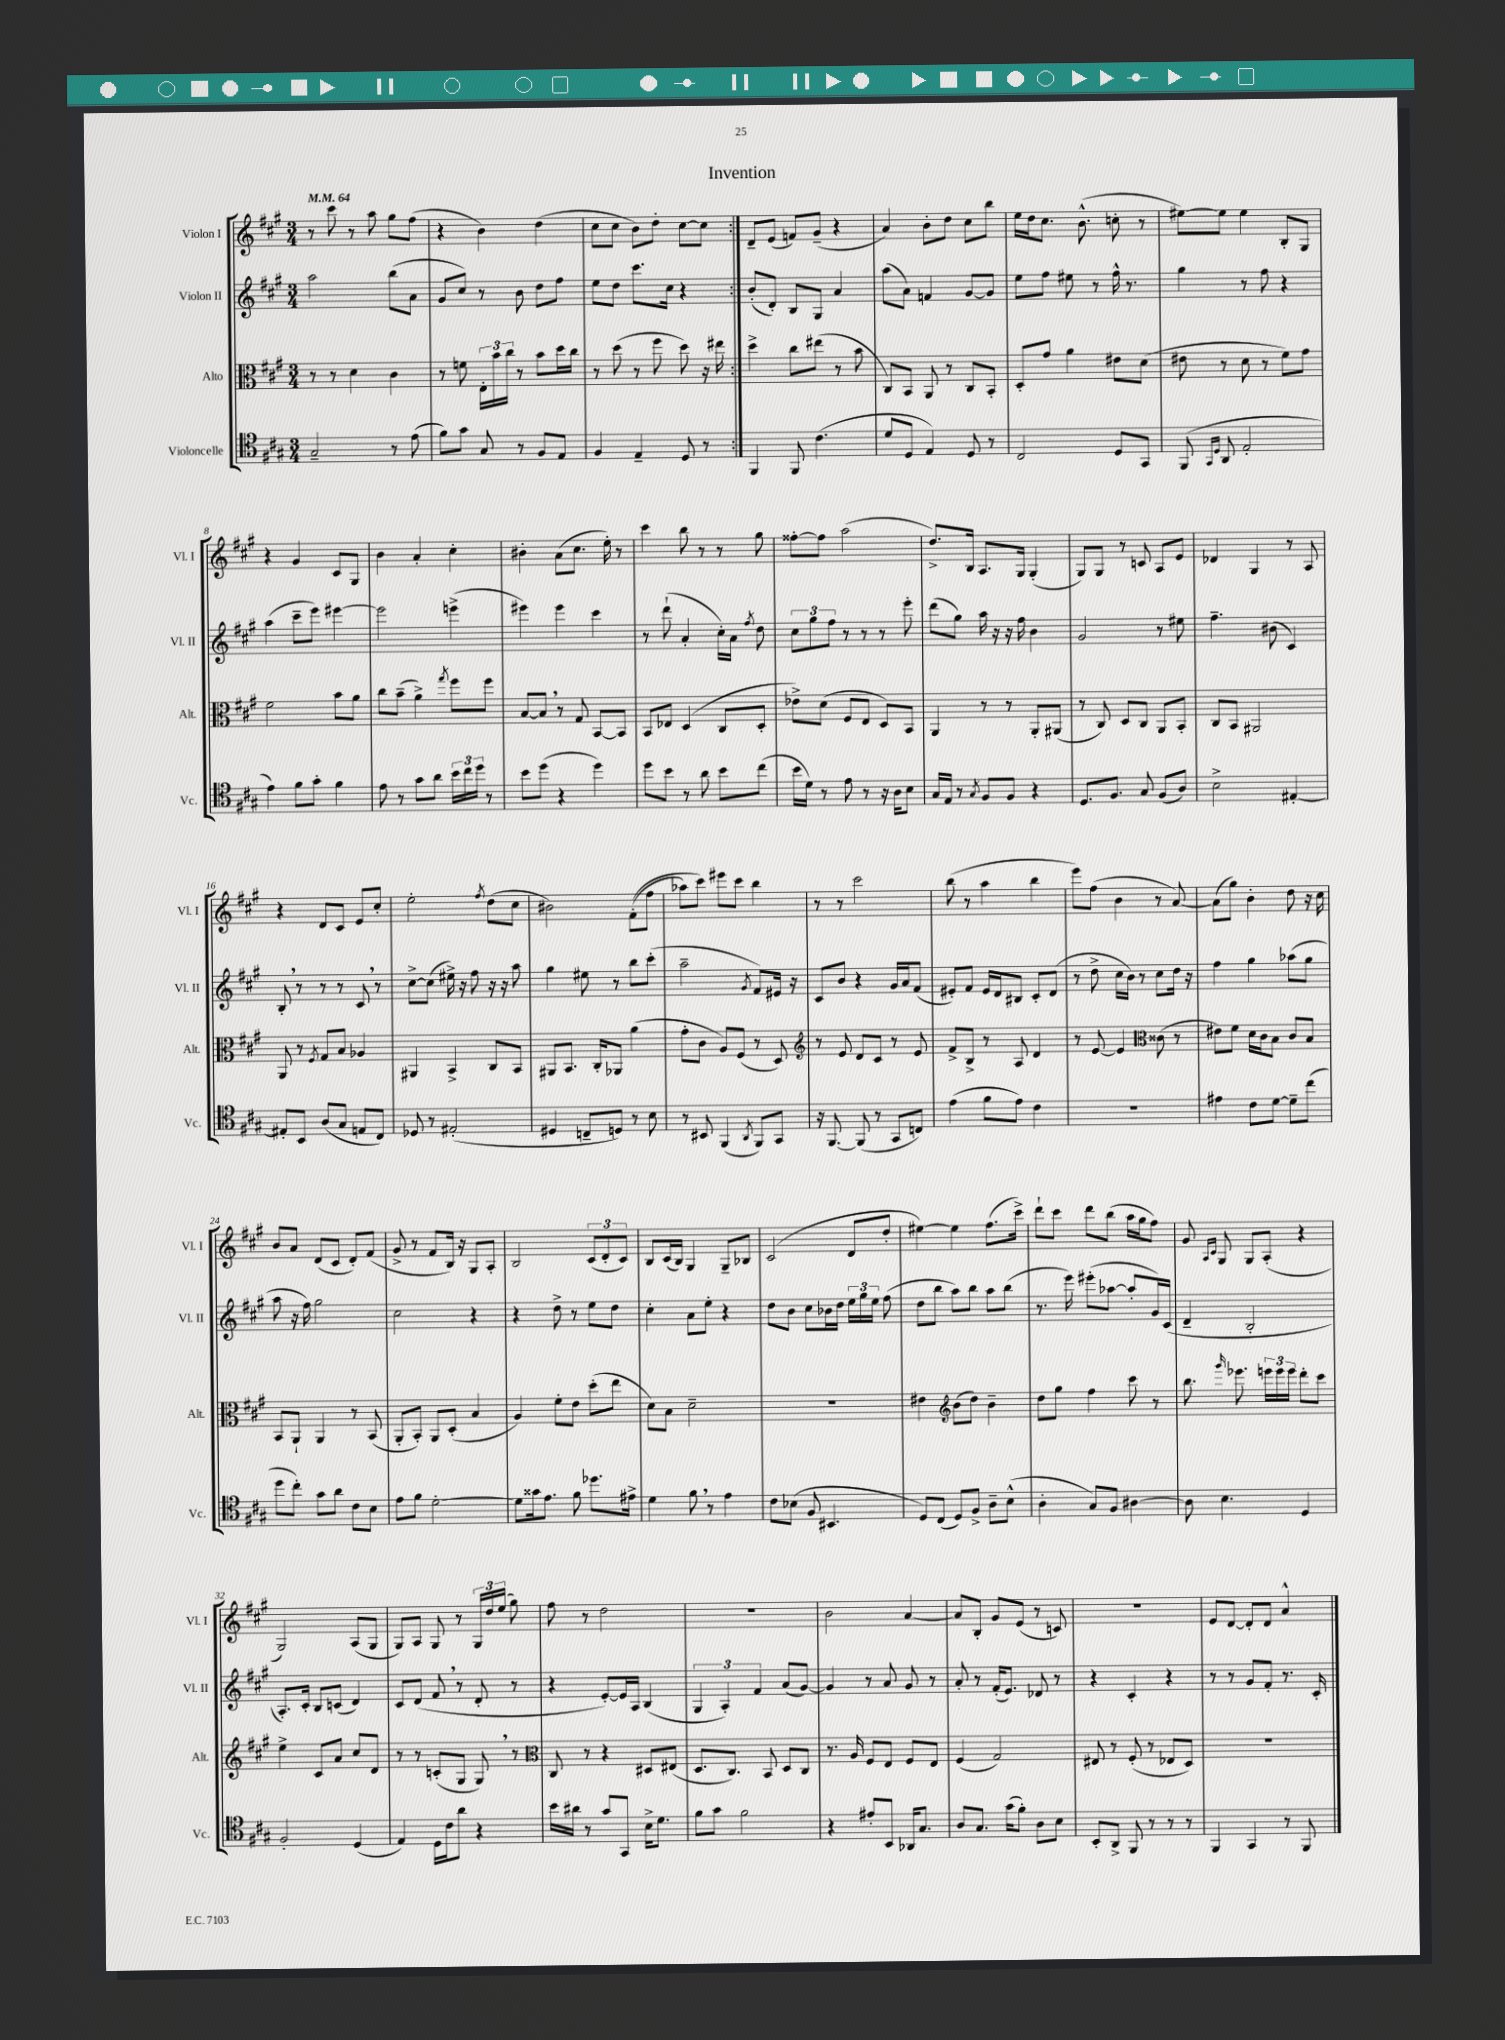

**kern	**kern	**kern	**kern
*part4	*part3	*part2	*part1
*staff4	*staff3	*staff2	*staff1
*I"Violoncelle	*I"Alto	*I"Violon II	*I"Violon I
*I'Vc.	*I'Alt.	*I'Vl. II	*I'Vl. I
*clefC4	*clefC3	*clefG2	*clefG2
*k[f#c#g#]	*k[f#c#g#]	*k[f#c#g#]	*k[f#c#g#]
*M3/4	*M3/4	*M3/4	*M3/4
*MM64	*MM64	*MM64	*MM64
=1	=1	=1	=1
2G#~/	8r	2aa\	8r
.	8r	.	8ccc#\
.	4d\	.	8r
.	.	.	8aa\
8r	4c#\	(8bb\L	8gg#\L
(8e\	.	8a\J	(8ff#\J
=2	=2	=2	=2
8f#\L)	8r	8g#/L	4r
8g#\J	8fn\	8cc#/J)	.
8G#/	24E'\LL	8r	4b\)
.	24b\	.	.
.	24cc#\JJ	.	.
8r	8r	8b\	.
8F#/L	8b\L	8dd\L	(4dd\
8E/J	16dd\L	8ff#\J	.
.	16cc#\JJ	.	.
=3	=3	=3	=3
4F#/	8r	8ee\L	8cc#\L
.	(8dd\	8dd\J	8cc#\J
4E~/	8r	8.ccc#\L	8b\L)
.	8ff#\	.	8dd'\J
.	.	16cc#\Jk	.
8D/	8dd\)	4r	[8cc#\L
8r	16r	.	8cc#\J]
.	16ee#X\	.	.
=4:|!	=4:|!	=4:|!	=4:|!
4FF#/	4dd^\	(8b'/L	8d~/L
.	.	8d'/J)	(8e/J
8FF#/	8cc#\L	8B/L	8fn/L)
(4.c#\	(8ee#X\J	8G#/J	(8g#~/J
.	8r	4a/	4r
.	8b\	.	.
=5	=5	=5	=5
8d/L	8C#/L)	(8aa\L	4a/)
8D/J	8BB/J	8a\J)	.
4E/)	8AA/	4fn/	8b'\L
.	8r	.	8dd\J
8D/	8C#/L	[8g#/L	8cc#\L
8r	8BB'/J	8g#/J]	8bb\J
=6	=6	=6	=6
2C#/	8D'/L	8ee\L	16ee\LL
.	.	.	16dd\J
.	8g#/J	8ff#\J	8.cc#\J
.	4a\	8ee#X\	.
.	.	.	(8.b^^\
.	.	8r	.
8D/L	8e#X\L	16ff#^^\	8ccn'\
.	.	8.r	.
8GG#/J	(8d\J	.	8r
=7	=7	=7	=7
(8FF#/	8e#X\	4gg#\	[8ee#X\L)
16qqGG#/LL	.	.	.
16qqD/JJ	.	.	.
8AA/	8r	.	8ee#\J]
2E'/	8d\	8r	4ee#\
.	8r	8ff#\	.
.	8f#\L)	4r	8B'/L
.	8g#\J	.	8G#/J
!!LO:LB:g=z
=8	=8	=8	=8
4e\)	2f#\	(4aa\	4r
8f#\L	.	8ccc#~\L	4g#/
8g#'\J	.	8eee\J)	.
4f#\	8b\L	[4eee#X\	8c#/L
.	8a\J	.	8G#/J
=9	=9	=9	=9
8e\	8cc#\L	2eee#\]	4b\
8r	(8b~\J	.	.
8g#\L	4a^\)	.	4a'/
8a\J	.	.	.
.	8qgg#/	.	.
24b\LL	8ff#\L	(4eeen^\	4cc#'\
24cc#\	.	.	.
24dd\JJ	.	.	.
8r	8ff#\J	.	.
=10	=10	=10	=10
8b\L	[8B/L	4eee#X\)	4b#X'\
(8dd\J	8B,/J]	.	.
4r	8r	4eee#\	(8a\L
.	8G#/	.	8.cc#\J
4dd\)	[8BB/L	4ccc#\	.
.	.	.	16ee'\)
.	8BB/J]	.	8r
=11	=11	=11	=11
8dd\L	8BB/L	8r	4ccc#\
8b\J	8E-X/J	(8ddd`\	.
8r	(4D/	4a'/	8bb\
8a\	.	.	8r
8b\L	8C#/L	16cc#'\LL)	8r
.	.	16a\JJ	.
.	.	8qff#/	.
(8cc#\J	8D'/J	8dd\	8gg#\
=12	=12	=12	=12
16b\LL	8e-X^\L)	12cc#\L	[8ff##X'\L
16d\JJ)	.	.	.
.	.	12gg#\	.
8r	(8d\J	.	8ff##\J]
.	.	12ff#\J	.
8e\	8F#/L	8r	(2aa\
8r	8E/J	8r	.
16r	8D/L)	8r	.
16A\KL	.	.	.
8B\J	8BB/J	8eee'\	.
=13	=13	=13	=13
16G#/LL	4AA/	(8ddd\L	8.dd^/L)
16E/JJ	.	.	.
8r	.	8gg#\J)	.
.	.	.	16B/Jk
8qG#/	.	.	.
8F#/L	8r	16aa\	8.A/L
.	.	16r	.
8F#/J	8r	16r	.
.	.	16ff#\	16G#/Jk
4r	8AA'/L	4b\	(4G#'/
.	(8AA#X/J	.	.
=14	=14	=14	=14
8.D/L	8r	2g#/	8G#/L)
.	8C#/)	.	8G#/J
8.F#/J	.	.	.
.	8D/L	.	8r
8G#/	8C#/J	.	8cn/
(8F#/L	8AA/L	8r	8A/L
8A/J)	8BB'/J	8ee#X\	8e/J
=15	=15	=15	=15
2B^\	8C#/L	4.ff#~\	4d-X/
.	8BB/J	.	.
.	2AA#X/	.	4G#/
.	.	(8b#X\	.
[4E#X'/	.	4c#/)	8r
.	.	.	8A/
!!LO:LB:g=z
=16	=16	=16	=16
8E#X'/L]	8AA/	8B',/	4r
8BB/J	8r	8r	.
.	8qF#/	.	.
(8A/L	8G#/L	8r	8d/L
8G#/J	8B/J	8r	8c#/J
8En/L	4A-X/	8c#,/	8e/L
8C#/J)	.	8r	8cc#'/J
=17	=17	=17	=17
8D-X/	4AA#X/	[8cc#^\L	2ee'\
8r	.	(8cc#\J]	.
(2E#X'/	4BB^/	16ee#X^\)	.
.	.	16r	.
.	.	8ff#\	.
.	.	.	8qff#/
.	8C#/L	16r	(8dd\L
.	.	16r	.
.	8BB/J	8aa\	8cc#\J
=18	=18	=18	=18
4D#X/	8AA#X/L	4gg#\	2b#X\)
.	8.BB/J	.	.
8Cn~/L	.	8ee#X\	.
.	16C#'/KL	.	.
8Dn/J)	8AA-X/J	8r	.
8r	(4a\	8bb\L	((8f#'\L
8B\	.	(8ccc#'\J	8ff#\J
=19	=19	=19	=19
8r	8g#'\L	2aa~\	8aa-X\L)
8BB#X/	8c#\J	.	8ccc#\J)
(4FF#/	8A/L)	.	8eee#X\L
.	(8F#/J	.	8ccc#\J
8qAA/	.	8qg#/	.
8FF#/L)	8r	8f#/L)	4bb\
8GG#/J	8D/)	16e#X/Jk	.
.	.	16r	.
=20	=20	=20	=20
*	*clefG2	*	*
16r	8r	8c#/L	8r
[8.FF#/	.	.	.
.	8e/	8b/J	8r
(8FF#/]	8d/L	4r	2ccc#\
8r	8c#/J	.	.
8GG#/L	8r	16g#/LL	.
.	.	16a/J	.
8Cn/J)	8e/	(8f#/J	.
=21	=21	=21	=21
(4e\	8f#^/L	8e#X'/L)	(8bb\
.	8B^/J	8f#/J	8r
8f#\L	8r	16e#/LL	4aa\
.	.	16d/J	.
8e\J)	8A/	8B#X/J	.
4c#\	4d/	8c#'/L	4bb\
.	.	(8d/J	.
=22	=22	=22	=22
2.r	8r	8r	8eee\L)
.	[8e/	8dd^\	(8ff#\J
.	4e/]	16cc#\LL	4b\
.	.	16b\JJ)	.
.	.	8r	.
*	*clefC3	*	*
.	(8c##X\	8cc#\L	8r
.	8r	16dd\Jk	[8a/)
.	.	16r	.
=23	=23	=23	=23
4e#X\	8e#X\L)	4ff#\	(8a\L]
.	8f#\J	.	8gg#\J)
8c#\L	16d\LL	4gg#\	4b'\
.	16c#\J	.	.
[8d\J	8B\J	.	.
8d~\L]	8c#/L	(8aa-X\L	8dd\
(8cc#\J	8B/J	8gg#\J	16r
.	.	.	16cc#\
!!LO:LB:g=z
=24	=24	=24	=24
8dd\L	8BB/L	8aa\	8b/L
8cc#'\J)	8AA`/J	16r	8a/J
.	.	16ff#\)	.
8g#\L	4AA/	2gg#\	(8d/L
8a\J	.	.	8c#/J
8c#\L	8r	.	8d'/L)
8B\J	(8BB/	.	(8f#/J
=25	=25	=25	=25
8e\L	8AA'/L	2cc#\	8g#^/
8f#\J	8BB'/J)	.	8r
[2d'\	8AA/L	.	8f#/L
.	(8D'/J	.	16B/Jk)
.	.	.	16r
.	4B/	4r	8G#/L
.	.	.	8A'/J
=26	=26	=26	=26
8d\L]	4A/)	4r	2B/
16g##X\k	.	.	.
8.e\J	.	.	.
.	8f#'\L	8dd^\	.
8f#\	8e\J	8r	.
8.dd-X\L	(8dd'\L	8ee\L	(12c#/L
.	.	.	12d'/
.	8ee\J	8dd\J	.
.	.	.	12c#/J)
16e#X^\Jk	.	.	.
=27	=27	=27	=27
4d\	8d\L)	4cc#'\	8B/L
.	8B\J	.	(16c#/L
.	.	.	16B/JJ)
8f#,\	2d~\	8a\L	4G#/
8r	.	8ee'\J	.
4e\	.	4r	8G#~/L
.	.	.	8B-X/J
=28	=28	=28	=28
8c#\L	2.r	8dd\L	(2c#/
(8B-X\J	.	8b\J	.
8F#/	.	8cc#\L	.
4.BB#X/	.	16b-X\L	.
.	.	16dd\JJ	.
.	.	24ee\LL	8d/L
.	.	24gg#\	.
.	.	24ee\JJ	.
.	.	(8ff#\	8dd'/J
=29	=29	=29	=29
8D/L)	4e#X\	8dd\L	[4ee#X\)
(8C#/J	.	8bb\J	.
*	*clefG2	*	*
8D/L)	(8b\L	8aa\L)	4ee#\]
8F#^/J	8dd\J)	8bb\J	.
8A~\L	4b~\	8aa\L	(8.ff#\L
(8B^^\J	.	(8bb\J	.
.	.	.	16ccc#^\Jk)
=30	=30	=30	=30
4A'\	8dd\L	8.r	8ddd`\L
.	8gg#\J	.	8ccc#\J
.	.	16eee\)	.
8G#/L)	4ff#\	(8eee#X'\L	8ddd\L
8F#/J	.	[8aa-X\J	(8bb\J
[4A#X\	8ccc#\	8aa-'/L]	16aa\LL
.	.	.	16gg#\J
.	8r	16g#/L)	8ff#\J)
.	.	(16c#/JJ	.
=31	=31	=31	=31
8A#\]	8.bb\	4d~/	8g#/
.	.	.	16qqA/LL
.	.	.	16qqc#/JJ
4.B\	.	.	8G#/
.	16qqggg#/	.	.
.	8.eee-X\	.	.
.	.	2B'/	8G#/L
.	24eeen\LL	.	(8A'/J
.	24eee\	.	.
.	24eee\JJ	.	.
4D/	8ddd'\L	.	4r
.	8ccc#\J	.	.
!!LO:LB:g=z
=32	=32	=32	=32
2F#'/	4ee^\	8.A'/L)	2G#/)
.	.	16c#'/Jk	.
.	8c#/L	8B/L	.
.	8a/J	(8cn/J	.
(4D/	8cc#/L	4d/)	(8A/L
.	8d/J	.	8G#/J
=33	=33	=33	=33
4E/)	8r	8c#/L	8G#/L)
.	8r	(8d/J	8A/J
16D\LL	(8cn'/L	8f#,/	8G#/
16c#\J	.	.	.
8a\J	8G#/J	8r	8r
4r	8G#,/)	8d'/	24G#/LL
.	.	.	24dd/
.	.	.	(24ee/JJ
.	8r	8r	8gg#\)
=34	=34	=34	=34
*	*clefC3	*	*
16b\LL	8C#/	4r	8ff#\
16a#X\JJ	.	.	.
8r	8r	.	8r
8g#/L	4r	[8e'/L)	2dd\
8GG#/J	.	16e/L]	.
.	.	16A/JJ	.
16B^\KL	8D#X/L	(4B/	.
8.d\J	.	.	.
.	(8E#X/J	.	.
=35	=35	=35	=35
8f#\L	8.D/L	6G#/	2.r
8g#\J	.	.	.
.	.	6A'/)	.
.	8.C#/J)	.	.
2f#\	.	.	.
.	.	6f#/	.
.	8BB/	.	.
.	8D/L	(8a/L	.
.	8C#/J	[8g#/J)	.
=36	=36	=36	=36
4r	8.r	4g#/]	2b\
.	16A/	.	.
8e#X'/L	8F#/L	8r	.
8BB/J	8E/J	8a/	.
16AA-X/KL	8F#/L	8g#/	[4a/
8.G#/J	.	.	.
.	8E/J	8r	.
=37	=37	=37	=37
8A/L	(4F#/	8a'/	8a/L]
8.G#/J	.	8r	8B'/J
.	2G#/)	(16f#'/KL	8g#/L
(16g#\KL	.	8.e/J)	.
8f#'\J)	.	.	(8e/J
8A\L	.	8d-X/	8r
8B\J	.	8r	8cn/)
=38	=38	=38	=38
8BB'/L	8E#X/	4r	2.r
8AA^/J	8r	.	.
8FF#/	(8F#'/	4c#'/	.
8r	8r	.	.
8r	8E-X/L	4r	.
8r	8D/J)	.	.
=39	=39	=39	=39
4FF#/	2.r	8r	8e/L
.	.	8r	[8d/J
4GG#/	.	8g#/L	8d'/L]
.	.	8f#'/J	8d/J
8r	.	8.r	4a^^/
8FF#/	.	.	.
.	.	16c#'/	.
==	==	==	==
*-	*-	*-	*-
